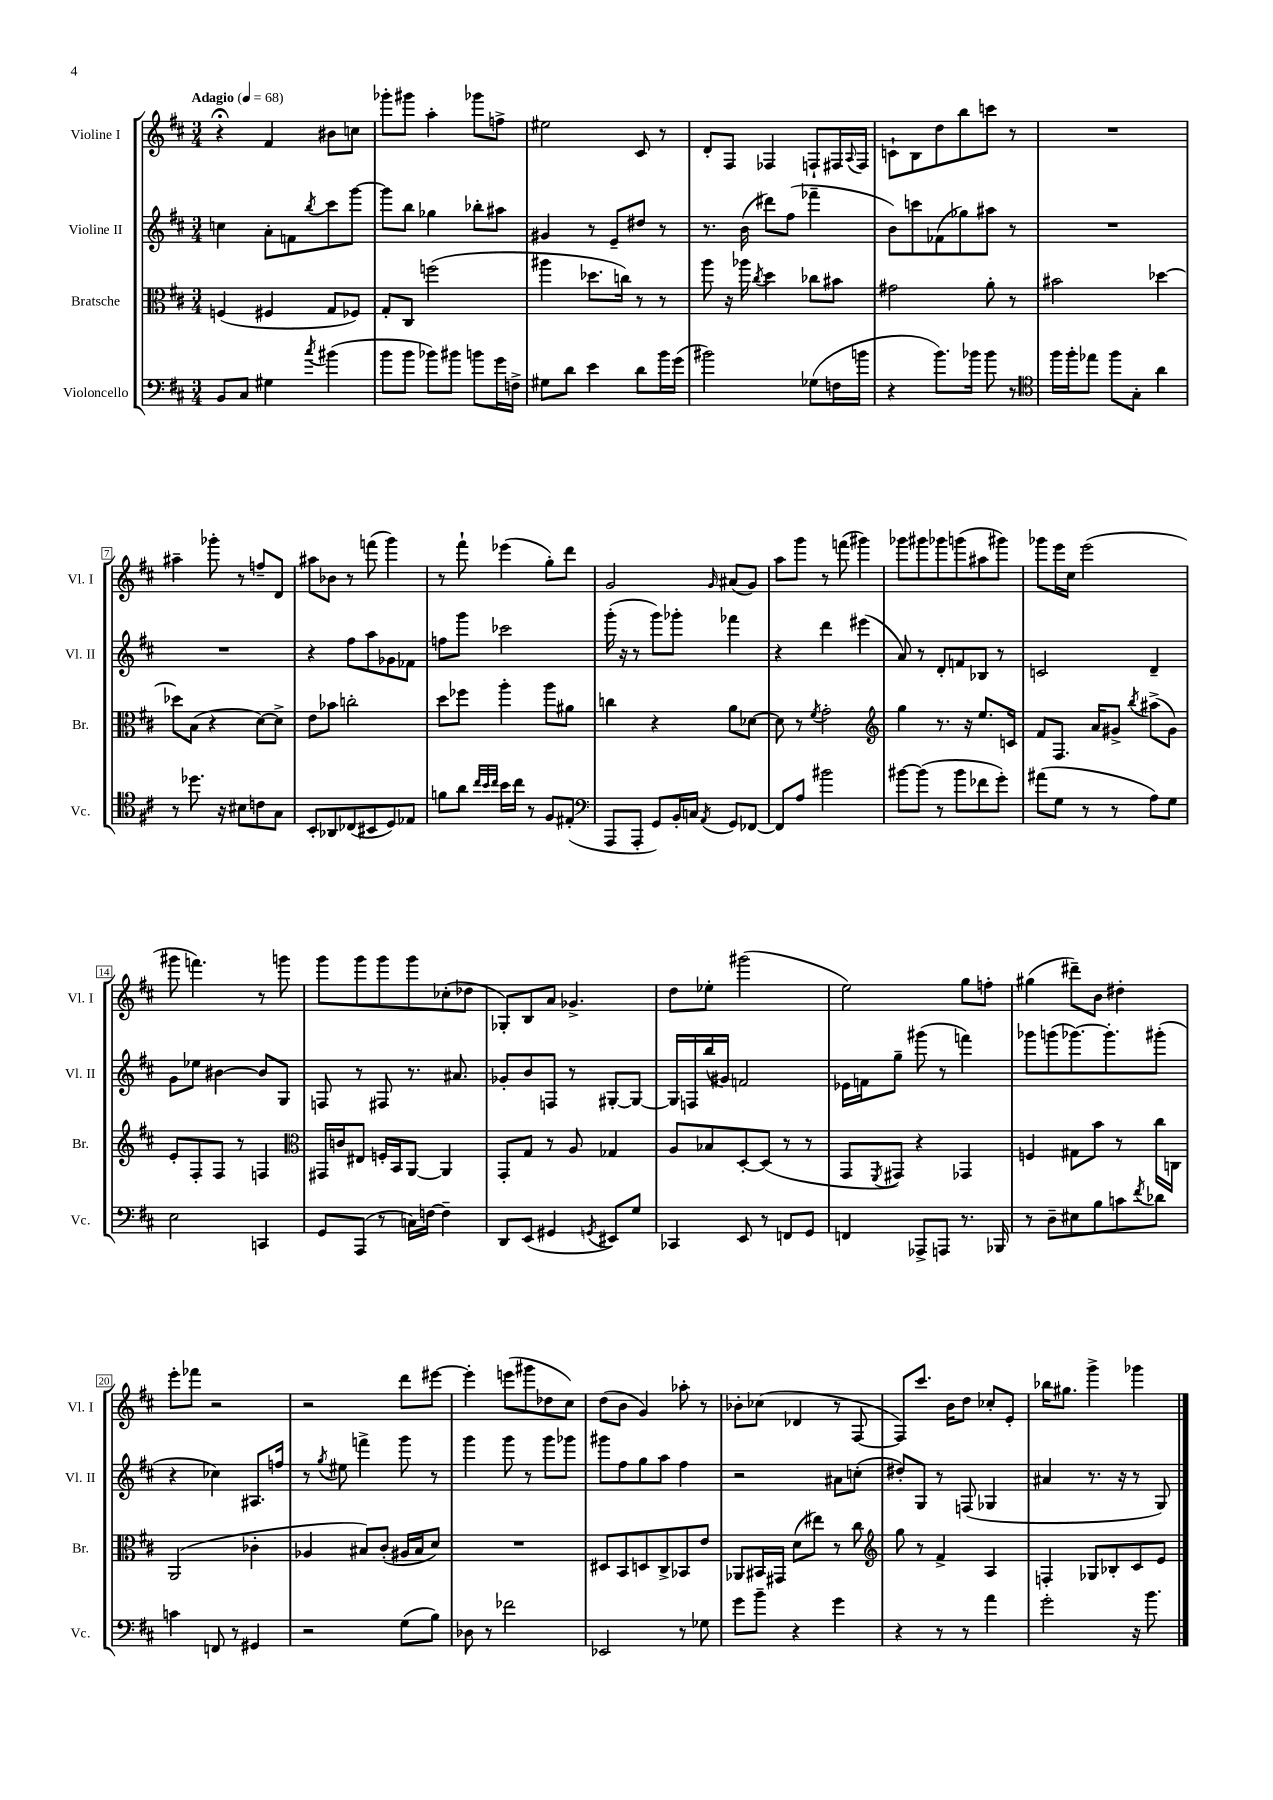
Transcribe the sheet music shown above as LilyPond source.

<<
\new StaffGroup <<
\new Staff = "s0" \with { instrumentName = "Violine I" shortInstrumentName = "Vl. I" } {
    \clef treble \key d \major \numericTimeSignature \time 3/4 \tempo "Adagio" 4 = 68
    r4\fermata fis'4 bis'8 c''8 |
    ges'''8-. gis'''8 a''4-. ges'''8 f''8-> |
    eis''2 cis'8 r8 |
    d'8-. fis8 fes4 f8-! fis16 \appoggiatura { a8 } fis16 |
    c'8-! b8 d''8 b''8 c'''8 r8 |
    R2. |
    ais''4-- ges'''8-. r8 f''8-- d'8 |
    ais''8 bes'8 r8 f'''8( g'''4) |
    r8 fis'''8-! ees'''4( g''8-.) d'''8 |
    g'2 \grace { g'16 } ais'8( g'8) |
    a''8 g'''8 r8 f'''8( gis'''4) |
    ges'''8 gis'''8 ges'''8 g'''8( ais''8 gis'''8) |
    ges'''8 e'''16 cis''16 e'''2( |
    gis'''8 f'''4.) r8 g'''8 |
    g'''8 g'''8 g'''8 g'''8 ces''8-.( des''8 |
    ges8-.) b8 a'8 ges'4.-> |
    d''8 ees''8-. gis'''2( |
    e''2) g''8 f''8-. |
    gis''4( dis'''8--) b'8 dis''4-. |
    e'''8-. fes'''8 r2 |
    r2 d'''8 eis'''8~ |
    eis'''4-. e'''8( gis'''8 des''8 cis''8) |
    d''8( b'8 g'4) aes''8-. r8 |
    bes'8-. ces''8( des'4 r8 fis8~ |
    fis8) cis'''8. b'16 d''8 ces''8-. e'8-. |
    bes''16 gis''8. g'''4-> ges'''4 \bar "|." |
}
\new Staff = "s1" \with { instrumentName = "Violine II" shortInstrumentName = "Vl. II" } {
    \clef treble \key d \major \numericTimeSignature \time 3/4
    c''4 a'8-. f'8 \acciaccatura { b''8 } cis'''8 g'''8~ |
    g'''8 b''8 ges''4 bes''8-. ais''8 |
    gis'4 r8 e'8-- dis''8 r8 |
    r8. b'16( dis'''8) fis''8( fes'''4-- |
    b'8) c'''8 fes'8( ges''8) ais''8 r8 |
    R2. |
    R2. |
    r4 fis''8 a''8 ges'8 fes'8 |
    f''8 g'''8 ces'''2 |
    g'''16-.( r16 r8 g'''8) ges'''8-. fes'''4 |
    r4 d'''4 eis'''4( |
    a'8) r8 d'8-. f'8 bes8 r8 |
    c'2 d'4-- |
    g'8 ees''8 bis'4~ bis'8 g8 |
    f8 r8 fis8 r8. ais'8. |
    ges'8-. b'8 f8 r8 gis8~-. gis8~ |
    gis16 f16 b''16( gis'16) f'2 |
    ees'16 f'16 g''8-- gis'''8( r8 f'''4) |
    ges'''8 g'''8( ges'''8.~) ges'''8.-. gis'''8-.( |
    r4 ces''4) ais8. f''16 |
    r8 \acciaccatura { g''8 } eis''8 f'''4-> g'''8 r8 |
    g'''4 g'''8 r8 g'''8 ges'''8 |
    gis'''8 fis''8 g''8 a''8 fis''4 |
    r2 ais'8 c''8-.( |
    dis''8-.) g8 r8 f8( ges4 |
    ais'4 r8. r16 r8 g8) \bar "|." |
}
\new Staff = "s2" \with { instrumentName = "Bratsche" shortInstrumentName = "Br." } {
    \clef alto \key d \major \numericTimeSignature \time 3/4
    f4( fis4 g8 fes8) |
    g8-. cis8 f''2( |
    ais''4 des''8. c''16) r8 r8 |
    a''8 r16 aes''16 \acciaccatura { cis''8 } d''4 ces''8 bis'8 |
    gis'2 a'8-. r8 |
    bis'2 des''4~ |
    des''8 b8( r4 d'8~) d'8-> |
    e'8 bes'8 c''2-. |
    d''8 fes''8 a''4-. a''8 ais'8 |
    c''4 r4 a'8 des'8~ |
    des'8 r8 \acciaccatura { fis'8 } g'2-. |
    \clef treble g''4 r8. r16 e''8. c'16 |
    fis'8 fis8. a'16 gis'8-> \acciaccatura { b''8 } ais''8->( gis'8) |
    e'8-. fis8-. fis8 r8 f4 |
    \clef alto gis,16 c'16 eis8 f16-. b,16 a,8~ a,4 |
    g,8-. g8 r8 a8 ges4 |
    a8 bes8 d8~-. d8( r8 r8 |
    g,8 \acciaccatura { fis,8 } gis,8) r4 ges,4 |
    f4 gis8 b'8 r8 cis''16 c16 |
    a,2( ces'4-. |
    aes4 bis8) cis'8-.( ais16 bis16 d'8) |
    R2. |
    dis8 b,8 d8 cis8-> bes,8 e'8 |
    aes,8 bis,16 gis,16 d'8( eis''8) r8 cis''8 |
    \clef treble g''8 r8 fis'4-> a4 |
    f4-. ges8 bes8-. cis'8 e'8 \bar "|." |
}
\new Staff = "s3" \with { instrumentName = "Violoncello" shortInstrumentName = "Vc." } {
    \clef bass \key d \major \numericTimeSignature \time 3/4
    b,8 cis8 gis4 \acciaccatura { cis''8 } bis'4( |
    b'8 b'8 bes'8) bis'8 b'8 g'16 f16-> |
    gis8 d'8 e'4 d'8 b'16 g'16( |
    bis'2) ges8( f16 b'16 |
    r4 b'8.) bes'16 bes'8 r8 |
    \clef tenor fis''16 fis''16-. ees''8 fis''8 g8-. a'4 |
    r8 des''8. r16 bis8 c'8 g8 |
    b,8-. aes,8 ces8( bis,8 d8) ees8 |
    f'8 a'8 \grace { cis''32 b'32 cis''32 } b'16 cis''16 r8 fis8 eis8-.( |
    \clef bass a,,8 a,,8-. g,8) b,16-. c16 \acciaccatura { a,8 } g,8 fes,8~ |
    fes,8 a8 bis'2 |
    bis'8~ bis'8( r8 bis'8 fes'8 g'8-.) |
    ais'8( g8 r8 r8 a8) g8 |
    e2 c,4 |
    g,8 a,,8( r8 c16) f16~ f4-- |
    d,8 e,8( gis,4 \acciaccatura { g,8 } eis,8) g8 |
    ces,4 e,8 r8 f,8 g,8 |
    f,4 aes,,8-> a,,8 r8. bes,,16 |
    r8 d8-- eis8 b8 c'8 \acciaccatura { fis'8 } des'8 |
    c'4 f,8 r8 gis,4 |
    r2 g8( b8) |
    des8 r8 fes'2 |
    ees,2 r8 ges8 |
    g'8 b'8-- r4 g'4 |
    r4 r8 r8 a'4 |
    g'2-. r16 b'8. \bar "|." |
}
>>
>>
\layout { \context { \Score \override BarNumber.stencil = #(make-stencil-boxer 0.1 0.3 ly:text-interface::print) } }
